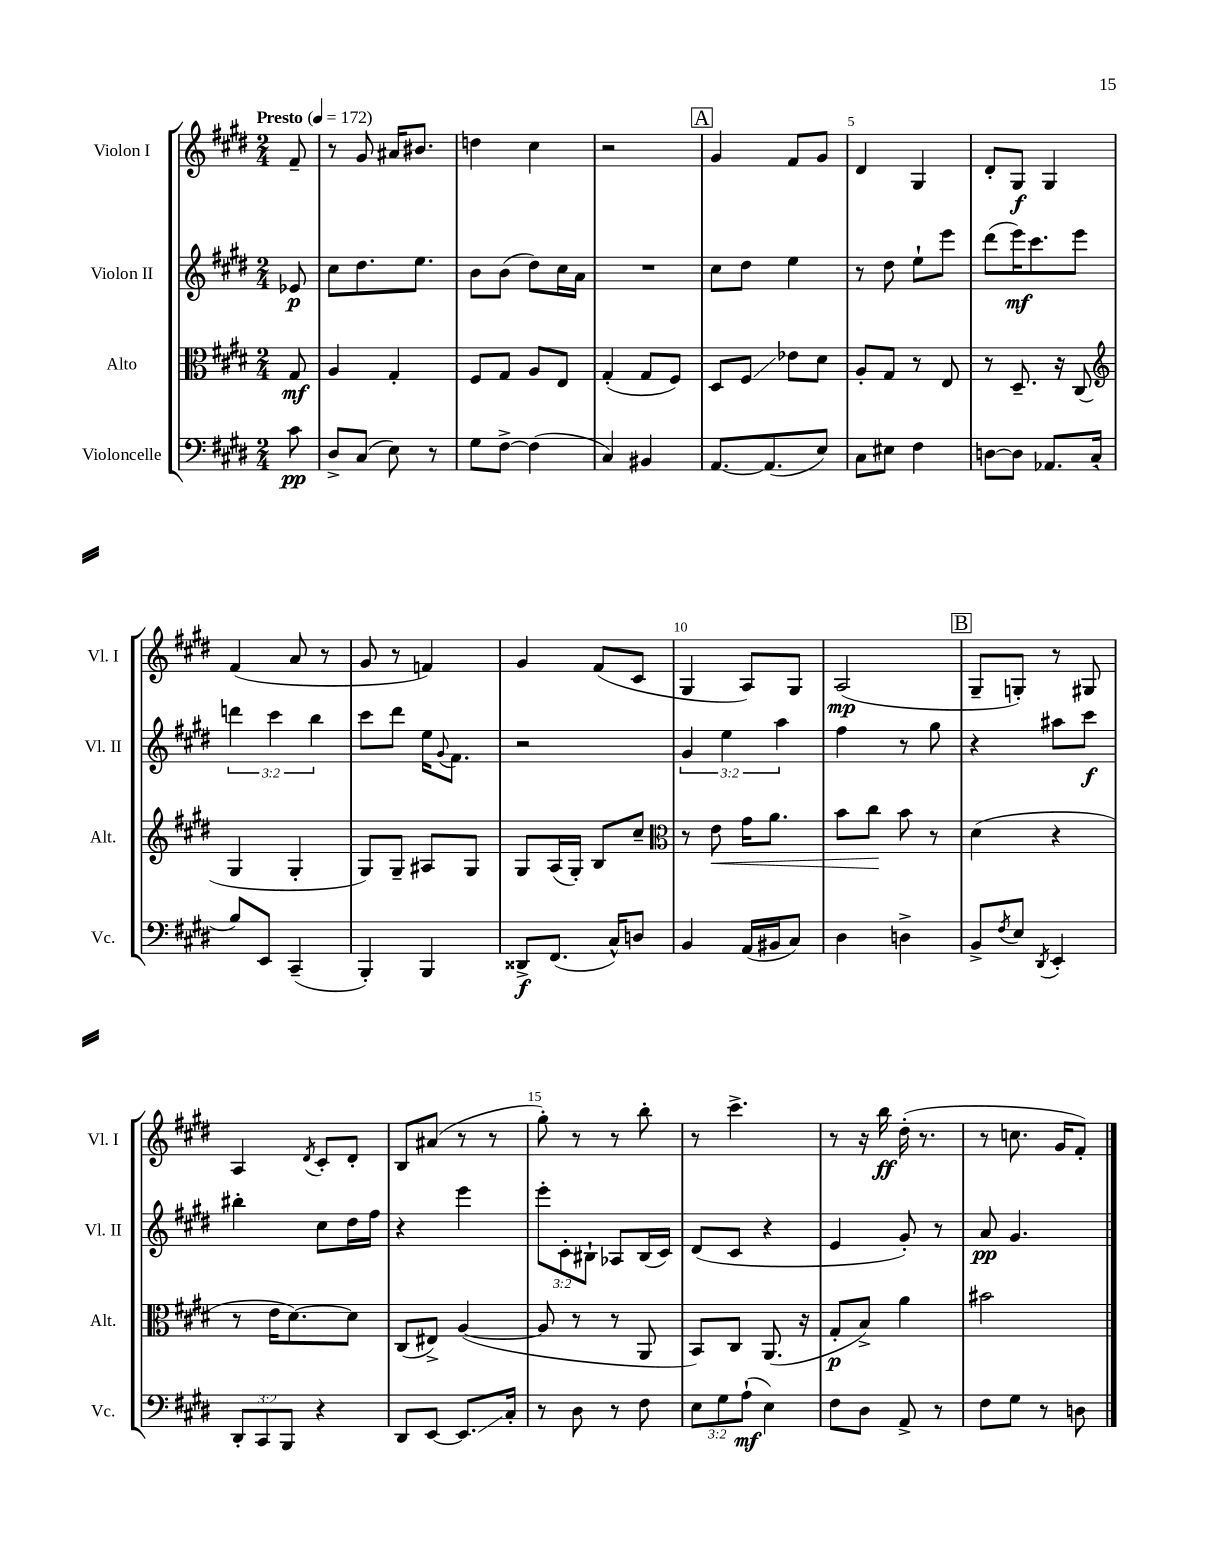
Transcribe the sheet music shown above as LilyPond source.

<<
\new StaffGroup <<
\new Staff = "s0" \with { instrumentName = "Violon I" shortInstrumentName = "Vl. I" } {
    \clef treble \key e \major \numericTimeSignature \time 2/4 \partial 8 \tempo "Presto" 4 = 172
    fis'8-- |
    r8 gis'8 ais'16 bis'8. |
    d''4 cis''4 |
    r2 |
    \mark \markup { \box "A" } gis'4 fis'8 gis'8 |
    dis'4 gis4 |
    dis'8-. gis8\f gis4 |
    fis'4( a'8 r8 |
    gis'8 r8 f'4) |
    gis'4 fis'8( cis'8 |
    gis4 a8) gis8 |
    a2\mp( |
    \mark \markup { \box "B" } gis8-- g8-.) r8 gis8 |
    a4 \acciaccatura { dis'8 } cis'8-. dis'8-. |
    b8 ais'8( r8 r8 |
    gis''8-.) r8 r8 b''8-. |
    r8 cis'''4.-> |
    r8 r16 b''16\ff dis''16-.( r8. |
    r8 c''8. gis'16 fis'8-.) \bar "|." |
}
\new Staff = "s1" \with { instrumentName = "Violon II" shortInstrumentName = "Vl. II" } {
    \clef treble \key e \major \numericTimeSignature \time 2/4 \override Staff.TupletNumber.text = #tuplet-number::calc-fraction-text \partial 8
    ees'8\p |
    cis''8 dis''8. e''8. |
    b'8 b'8( dis''8) cis''16 a'16 |
    R2 |
    \mark \markup { \box "A" } cis''8 dis''8 e''4 |
    r8 dis''8 e''8-! e'''8 |
    dis'''8( e'''16\mf) cis'''8. e'''8 |
    \tuplet 3/2 { d'''4 cis'''4 b''4 } |
    cis'''8 dis'''8 e''16 \appoggiatura { gis'8 } fis'8. |
    r2 |
    \tuplet 3/2 { gis'4 e''4 a''4 } |
    fis''4 r8 gis''8 |
    \mark \markup { \box "B" } r4 ais''8 cis'''8\f |
    bis''4-. cis''8 dis''16 fis''16 |
    r4 e'''4 |
    \tuplet 3/2 { e'''8-. cis'8-. bis8-! } aes8 bis16( cis'16) |
    dis'8( cis'8 r4 |
    e'4 gis'8-.) r8 |
    a'8\pp gis'4. \bar "|." |
}
\new Staff = "s2" \with { instrumentName = "Alto" shortInstrumentName = "Alt." } {
    \clef alto \key e \major \numericTimeSignature \time 2/4 \partial 8
    gis8\mf |
    a4 gis4-. |
    fis8 gis8 a8 e8 |
    gis4-.( gis8 fis8) |
    \mark \markup { \box "A" } dis8 fis8\glissando ees'8 dis'8 |
    a8-. gis8 r8 e8 |
    r8 dis8.-- r16 cis8( |
    \clef treble gis4 gis4-. |
    gis8) gis8-- ais8 gis8 |
    gis8 a16( gis16-.) b8 cis''8-- |
    \clef alto r8 e'8\< gis'16 a'8. |
    b'8 cis''8\! b'8 r8 |
    \mark \markup { \box "B" } dis'4( r4 |
    r8 e'16 dis'8.~) dis'8 |
    cis8( eis8->) a4~( |
    a8 r8 r8 a,8 |
    b,8) cis8 a,8.( r16 |
    gis8-.\p b8->) a'4 |
    bis'2 \bar "|." |
}
\new Staff = "s3" \with { instrumentName = "Violoncelle" shortInstrumentName = "Vc." } {
    \clef bass \key e \major \numericTimeSignature \time 2/4 \override Staff.TupletNumber.text = #tuplet-number::calc-fraction-text \partial 8
    cis'8\pp |
    dis8-> cis8( e8) r8 |
    gis8 fis8~-> fis4( |
    cis4) bis,4 |
    \mark \markup { \box "A" } a,8.~ a,8.( e8) |
    cis8 eis8 fis4 |
    d8~ d8 aes,8. cis16-.( |
    b8) e,8 cis,4--( |
    b,,4-.) b,,4 |
    disis,8->\f fis,8.( cis16-^) d8 |
    b,4 a,16( bis,16 cis8) |
    dis4 d4-> |
    \mark \markup { \box "B" } b,8-> \acciaccatura { fis8 } e8 \acciaccatura { dis,8 } e,4-. |
    \tuplet 3/2 { dis,8-. cis,8 b,,8 } r4 |
    dis,8 e,8~ e,8.\glissando cis16-. |
    r8 dis8 r8 fis8 |
    \tuplet 3/2 { e8 gis8 a8-!\mf( } e4) |
    fis8 dis8 a,8-> r8 |
    fis8 gis8 r8 d8 \bar "|." |
}
>>
>>
\layout { \context { \Score \override BarNumber.break-visibility = ##(#f #t #t) barNumberVisibility = #(every-nth-bar-number-visible 5) } }
